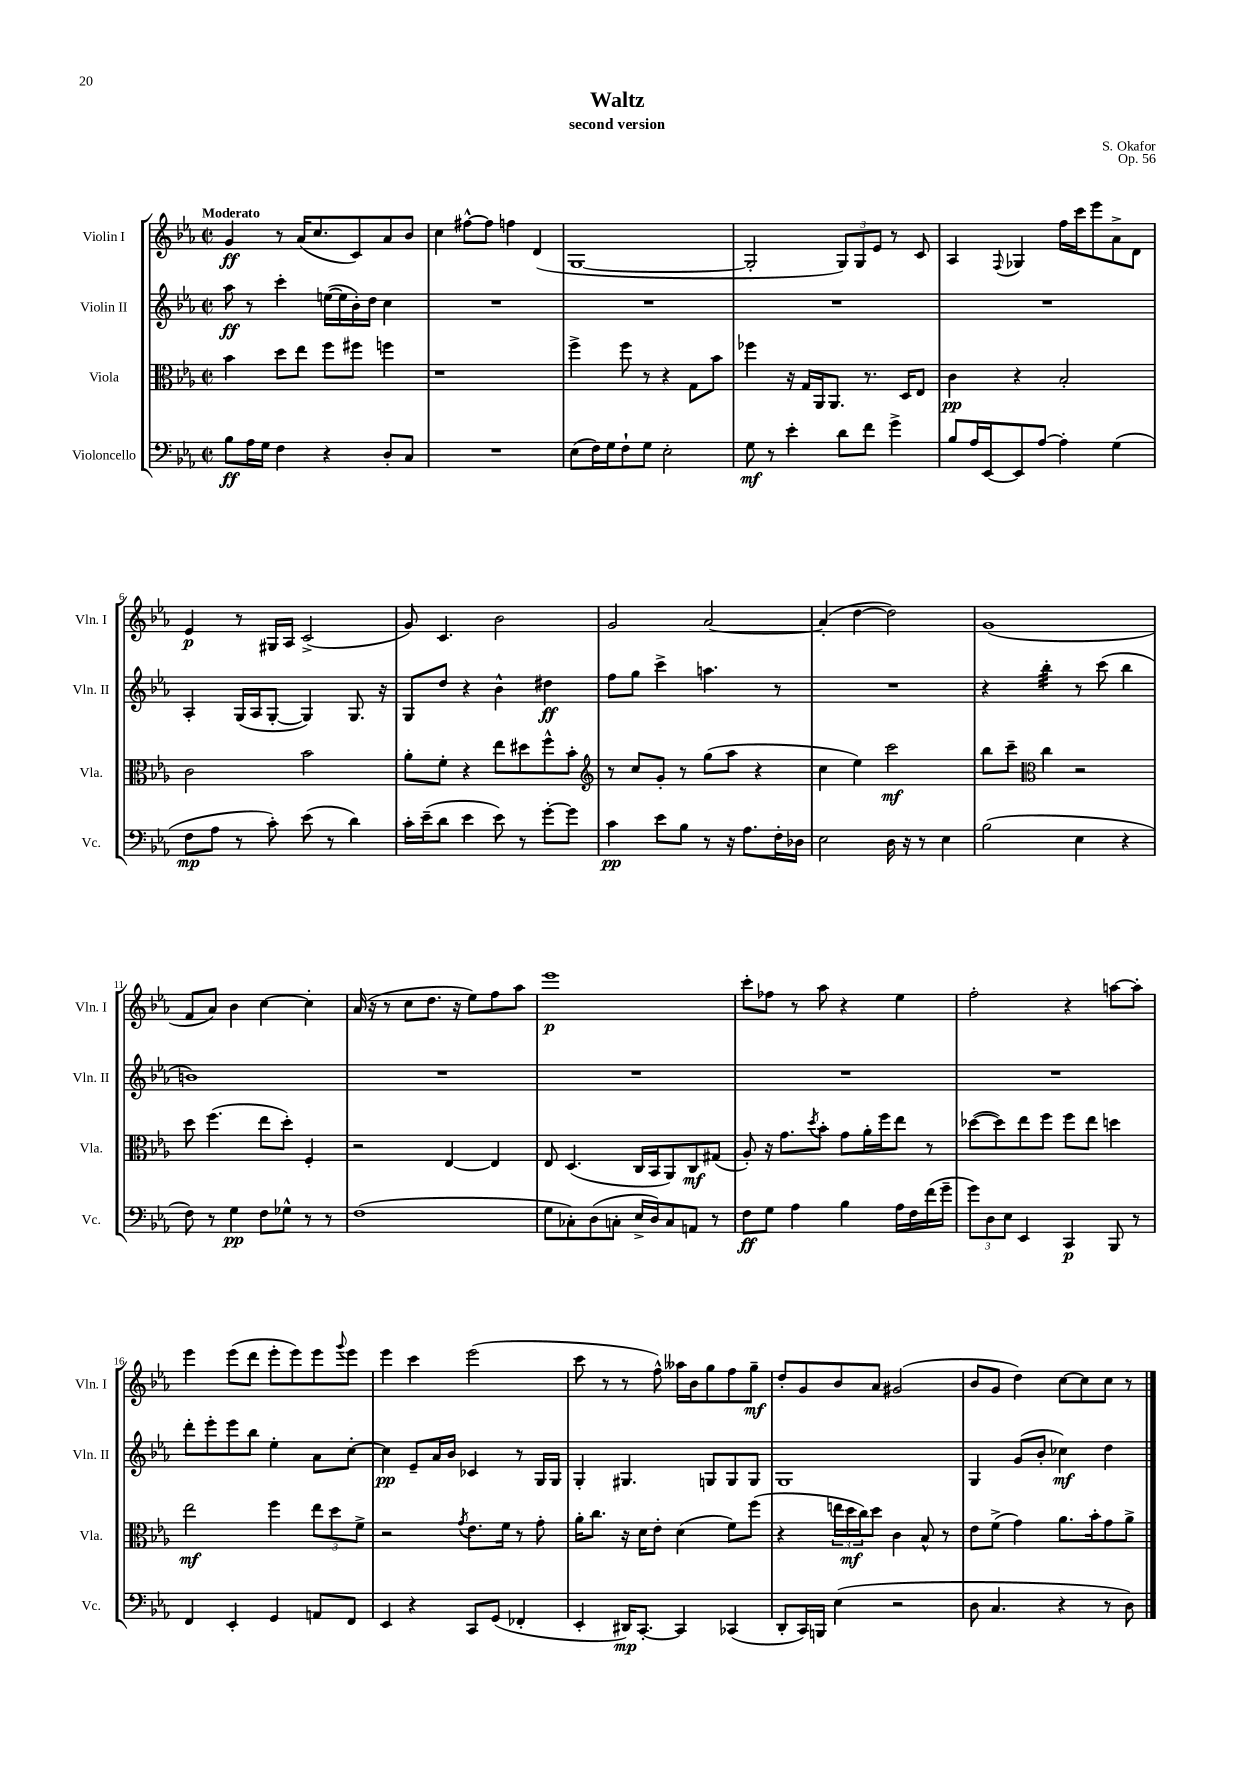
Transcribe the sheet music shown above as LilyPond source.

\header { title = "Waltz" composer = "S. Okafor" subtitle = "second version" opus = "Op. 56" }
<<
\new StaffGroup <<
\new Staff = "s0" \with { instrumentName = "Violin I" shortInstrumentName = "Vln. I" } {
    \clef treble \key ees \major \defaultTimeSignature \time 2/2 \tempo "Moderato"
    g'4\ff r8 aes'16( c''8. c'8) aes'8 bes'8 |
    c''4 fis''8~-^ fis''8 f''4 d'4( |
    g1~ |
    g2-. \tuplet 3/2 { g8) g8 ees'8 } r8 c'8 |
    aes4 \appoggiatura { f8 } ges4 f''16 c'''16 ees'''8 aes'8-> d'8 |
    ees'4\p r8 gis16 aes16 c'2->( |
    g'8) c'4. bes'2 |
    g'2 aes'2~ |
    aes'4-.( d''4~ d''2) |
    g'1( |
    f'8 aes'8) bes'4 c''4~ c''4-. |
    aes'16( r16 r8 c''8 d''8. r16 ees''8) f''8 aes''8 |
    ees'''1\p |
    c'''8-. fes''8 r8 aes''8 r4 ees''4 |
    f''2-. r4 a''8~ a''8-. |
    ees'''4 ees'''8( d'''8 ees'''8-. ees'''8) ees'''8 \appoggiatura { g'''8 } ees'''8 |
    ees'''4 c'''4 ees'''2( |
    c'''8 r8 r8 f''8-^) aeses''16 bes'16 g''8 f''8 g''8--\mf |
    d''8-. g'8 bes'8 aes'8 gis'2( |
    bes'8 g'8 d''4) c''8~ c''8 c''8 r8 \bar "|." |
}
\new Staff = "s1" \with { instrumentName = "Violin II" shortInstrumentName = "Vln. II" } {
    \clef treble \key ees \major \defaultTimeSignature \time 2/2
    aes''8\ff r8 c'''4-. e''16~( e''16 bes'16-.) d''16 c''4 |
    R1 |
    R1 |
    R1 |
    R1 |
    aes4-. g16( aes16 g8~-. g4) g8. r16 |
    g8 d''8 r4 bes'4-^ dis''4\ff |
    f''8 g''8 c'''4-> a''4. r8 |
    R1 |
    r4 bes''4:32-. r8 c'''8( bes''4 |
    b'1) |
    R1 |
    R1 |
    R1 |
    R1 |
    d'''8-. ees'''8-. ees'''8 bes''8 ees''4-. aes'8 c''8~-. |
    c''4\pp ees'8-- aes'16 bes'16 ces'4 r8 g16 g16 |
    g4-. gis4. g8 g8 g8 |
    g1 |
    g4 g'8( bes'8-. ces''4\mf) d''4 \bar "|." |
}
\new Staff = "s2" \with { instrumentName = "Viola" shortInstrumentName = "Vla." } {
    \clef alto \key ees \major \defaultTimeSignature \time 2/2
    bes'4 d''8 ees''8 f''8 fis''8 f''4 |
    r1 |
    f''4-> f''8 r8 r4 g8 bes'8 |
    fes''4 r16 g16 aes,16 aes,8. r8. d16 ees8 |
    c'4\pp r4 bes2-. |
    c'2 bes'2 |
    aes'8-. f'8-. r4 ees''8 dis''8 f''8-^ bes'8-. |
    \clef treble r8 c''8 g'8-. r8 g''8( aes''8 r4 |
    c''4 ees''4) c'''2\mf |
    bes''8 c'''8-- \clef alto c''4 r2 |
    d''8 f''4.( ees''8 d''8-.) f4-. |
    r2 ees4~ ees4 |
    ees8 d4.( c16 bes,16 aes,8) c8\mf gis8( |
    aes8-.) r16 g'8. \acciaccatura { d''8 } bes'8-. g'8 aes'16-. f''16 ees''8 r8 |
    des''8~( des''8) ees''8 f''8 f''8 ees''8 d''4 |
    ees''2\mf f''4 \tuplet 3/2 { ees''8 d''8 f'8-> } |
    r2 \acciaccatura { g'8 } ees'8. f'16 r8 g'8-. |
    aes'16-. c''8. r16 d'16 ees'8-. d'4( f'8) f''8( |
    r4 \tuplet 3/2 { e''16 d''16\mf c''16) } d''8 c'4 bes8-^ r8 |
    ees'8 f'8->( g'4) aes'8. bes'16-. g'8 aes'8-> \bar "|." |
}
\new Staff = "s3" \with { instrumentName = "Violoncello" shortInstrumentName = "Vc." } {
    \clef bass \key ees \major \defaultTimeSignature \time 2/2
    bes8\ff aes16 g16 f4 r4 d8-. c8 |
    R1 |
    ees8( f16) g16 f8-! g8 ees2-. |
    g8\mf r8 ees'4-. d'8 f'8 g'4-> |
    bes8 aes16 ees,16~ ees,8 aes8~ aes4-. g4( |
    f8\mp aes8 r8 c'8-.) ees'8( r8 d'4) |
    c'16-. ees'16--( d'8 ees'4 ees'8) r8 g'8~-. g'8 |
    c'4\pp ees'8 bes8 r8 r16 aes8. f16-. des16 |
    ees2 d16 r16 r8 ees4 |
    bes2( ees4 r4 |
    f8) r8 g4\pp f8 ges8-^ r8 r8 |
    f1( |
    g8 ces8-.) d8( c8-. ees16-> d16) c8 a,8 r8 |
    f8\ff g8 aes4 bes4 aes16 f16 f'16( g'16-- |
    \tuplet 3/2 { g'8) d8 ees8 } ees,4 c,4\p bes,,8 r8 |
    f,4 ees,4-. g,4 a,8 f,8 |
    ees,4 r4 c,8 g,8( fes,4-. |
    ees,4-. dis,16\mp) c,8.~-. c,4 ces,4( |
    d,8-. c,16) b,,16 ees4( r2 |
    d8 c4. r4 r8 d8) \bar "|." |
}
>>
>>
